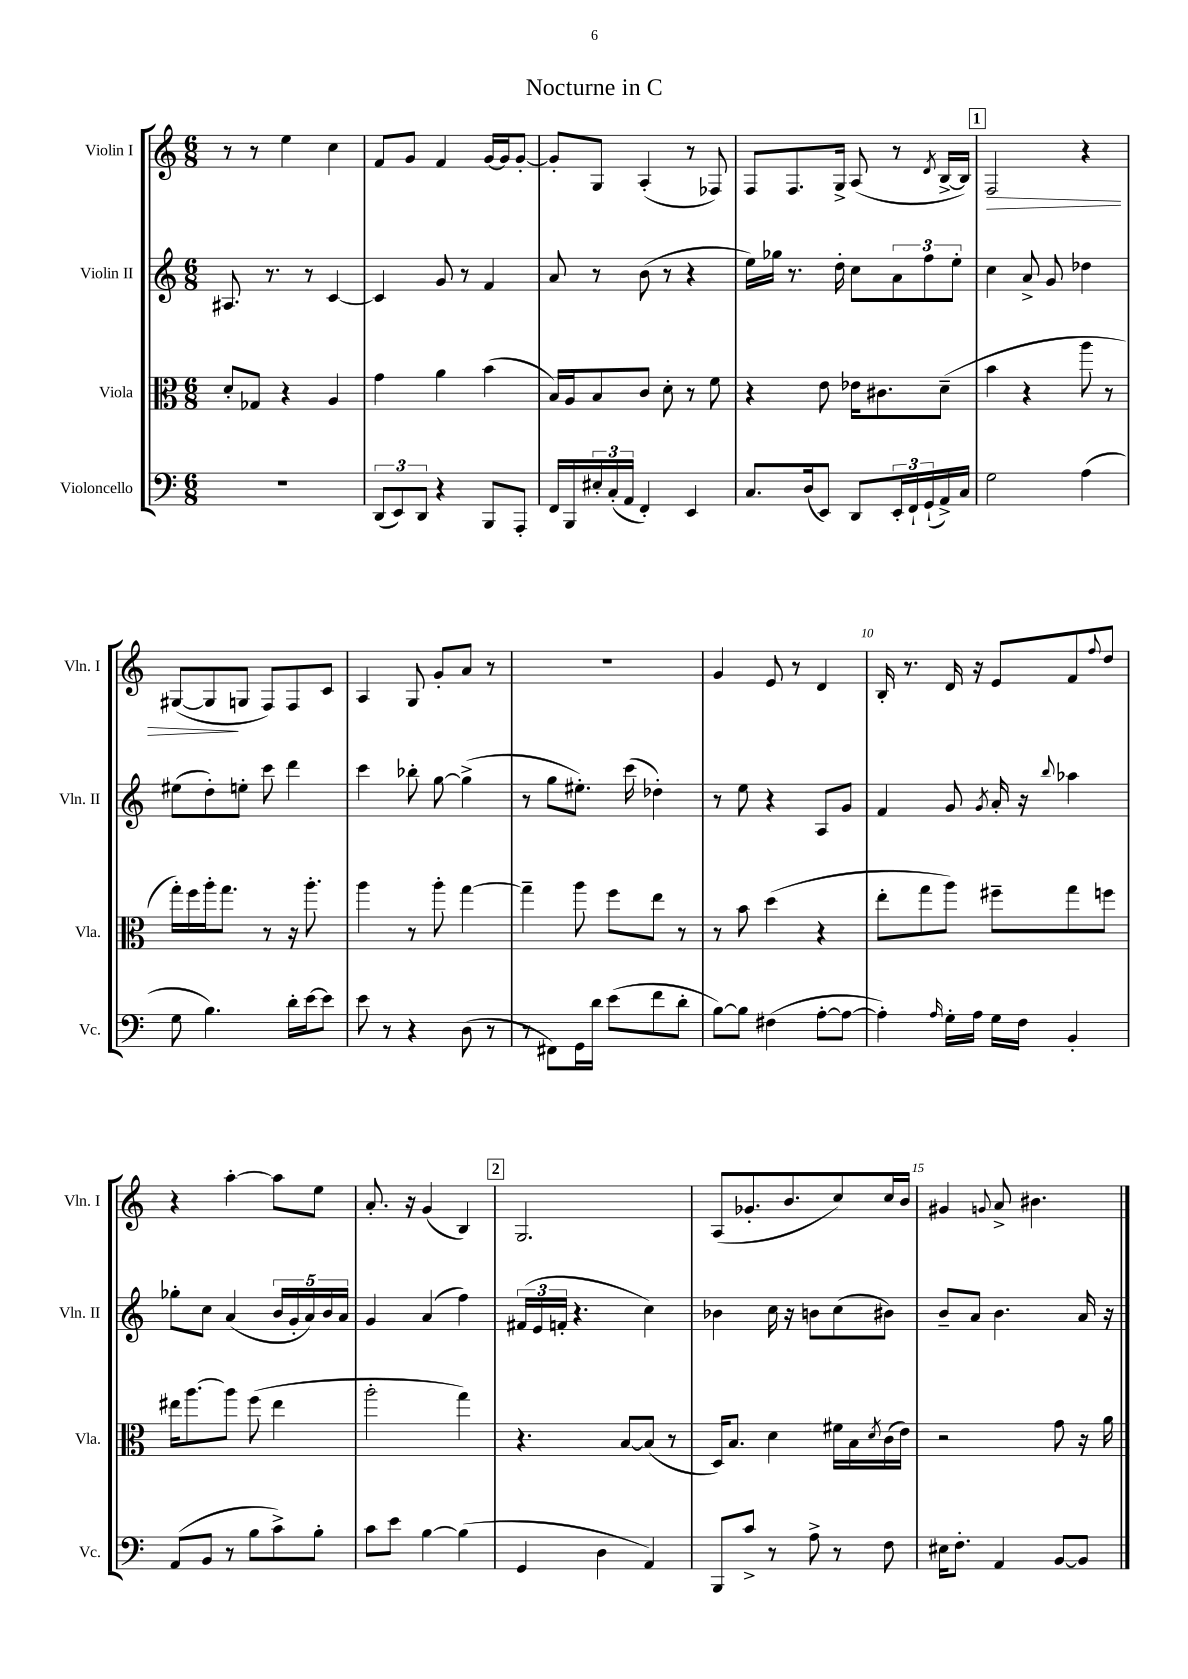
\header { title = "Nocturne in C" }
<<
\new StaffGroup <<
\new Staff = "s0" \with { instrumentName = "Violin I" shortInstrumentName = "Vln. I" } {
    \clef treble \key c \major \numericTimeSignature \time 6/8
    r8 r8 e''4 c''4 |
    f'8 g'8 f'4 g'16~ g'16 g'8~-. |
    g'8-. g8 a4-.( r8 fes8) |
    f8 f8. g16-> a8( r8 \acciaccatura { d'8 } b16~-> b16) |
    \mark \markup { \box "1" } f2\> r4 |
    gis8~( gis8\! g8 f8) f8 c'8 |
    a4 g8 g'8-. a'8 r8 |
    r2. |
    g'4 e'8 r8 d'4 |
    b16-. r8. d'16 r16 e'8 f'8 \appoggiatura { f''8 } d''8 |
    r4 a''4~-. a''8 e''8 |
    a'8.-. r16 g'4( b4) |
    \mark \markup { \box "2" } g2. |
    a8( ges'8.-. b'8. c''8) c''16 b'16 |
    gis'4 \appoggiatura { g'8 } a'8-> bis'4. \bar "|." |
}
\new Staff = "s1" \with { instrumentName = "Violin II" shortInstrumentName = "Vln. II" } {
    \clef treble \key c \major \numericTimeSignature \time 6/8
    ais8. r8. r8 c'4~ |
    c'4 g'8 r8 f'4 |
    a'8 r8 b'8( r8 r4 |
    e''16) ges''16 r8. d''16-. c''8 \tuplet 3/2 { a'8 f''8 e''8-. } |
    \mark \markup { \box "1" } c''4 a'8-> g'8 des''4 |
    eis''8( d''8-.) e''8-. c'''8 d'''4 |
    c'''4 bes''8-. g''8~ g''4->( |
    r8 g''8 eis''8.-.) c'''16( des''4-.) |
    r8 e''8 r4 a8 g'8 |
    f'4 g'8 \acciaccatura { g'8 } a'16-. r16 \appoggiatura { b''8 } aes''4 |
    ges''8-. c''8 a'4( \tuplet 5/4 { b'16 g'16-. a'16) b'16 a'16 } |
    g'4 a'4( f''4) |
    \mark \markup { \box "2" } \tuplet 3/2 { fis'16( e'16 f'16-. } r4. c''4) |
    bes'4 c''16 r16 b'8 c''8( bis'8) |
    b'8-- a'8 b'4. a'16 r16 \bar "|." |
}
\new Staff = "s2" \with { instrumentName = "Viola" shortInstrumentName = "Vla." } {
    \clef alto \key c \major \numericTimeSignature \time 6/8
    d'8-. ges8 r4 a4 |
    g'4 a'4 b'4( |
    b16) a16 b8 c'8 d'8-. r8 f'8 |
    r4 e'8 ees'16 cis'8. d'8--( |
    \mark \markup { \box "1" } b'4 r4 a''8 r8 |
    g''16-.) f''16 a''16-. g''8. r8 r16 a''8.-. |
    a''4 r8 a''8-. g''4~ |
    g''4-- a''8 f''8 e''8 r8 |
    r8 b'8 d''4( r4 |
    e''8-. g''8 a''8) fis''8-- g''8 f''8 |
    eis''16 a''8.~ a''8 f''8( eis''4 |
    a''2-. g''4) |
    \mark \markup { \box "2" } r4. b8~ b8( r8 |
    d16) b8. d'4 fis'16 b16 \acciaccatura { d'8 } c'16( e'16) |
    r2 g'8 r16 a'16 \bar "|." |
}
\new Staff = "s3" \with { instrumentName = "Violoncello" shortInstrumentName = "Vc." } {
    \clef bass \key c \major \numericTimeSignature \time 6/8
    R2. |
    \tuplet 3/2 { d,8( e,8) d,8 } r4 b,,8 a,,8-. |
    f,16 b,,16 \tuplet 3/2 { eis16-. c16-.( a,16 } f,4-.) e,4 |
    c8. d16( e,8) d,8 \tuplet 3/2 { e,16-. f,16-! g,16-!( } a,16->) c16 |
    \mark \markup { \box "1" } g2 a4( |
    g8 b4.) d'16-. e'16~ e'8 |
    e'8 r8 r4 d8( r8 |
    r8 fis,8) g,16 d'16 e'8( f'8 d'8-. |
    b8~) b8 fis4( a8~-. a8~ |
    a4-.) \grace { a16 } g16-. a16 g16 f16 b,4-. |
    a,8( b,8 r8 b8 c'8->) b8-. |
    c'8 e'8 b4~ b4( |
    \mark \markup { \box "2" } g,4 d4 a,4) |
    b,,8 c'8-> r8 a8-> r8 f8 |
    eis16 f8.-. a,4 b,8~ b,8 \bar "|." |
}
>>
>>
\layout { \context { \Score \override BarNumber.break-visibility = ##(#f #t #t) barNumberVisibility = #(every-nth-bar-number-visible 5) } }
